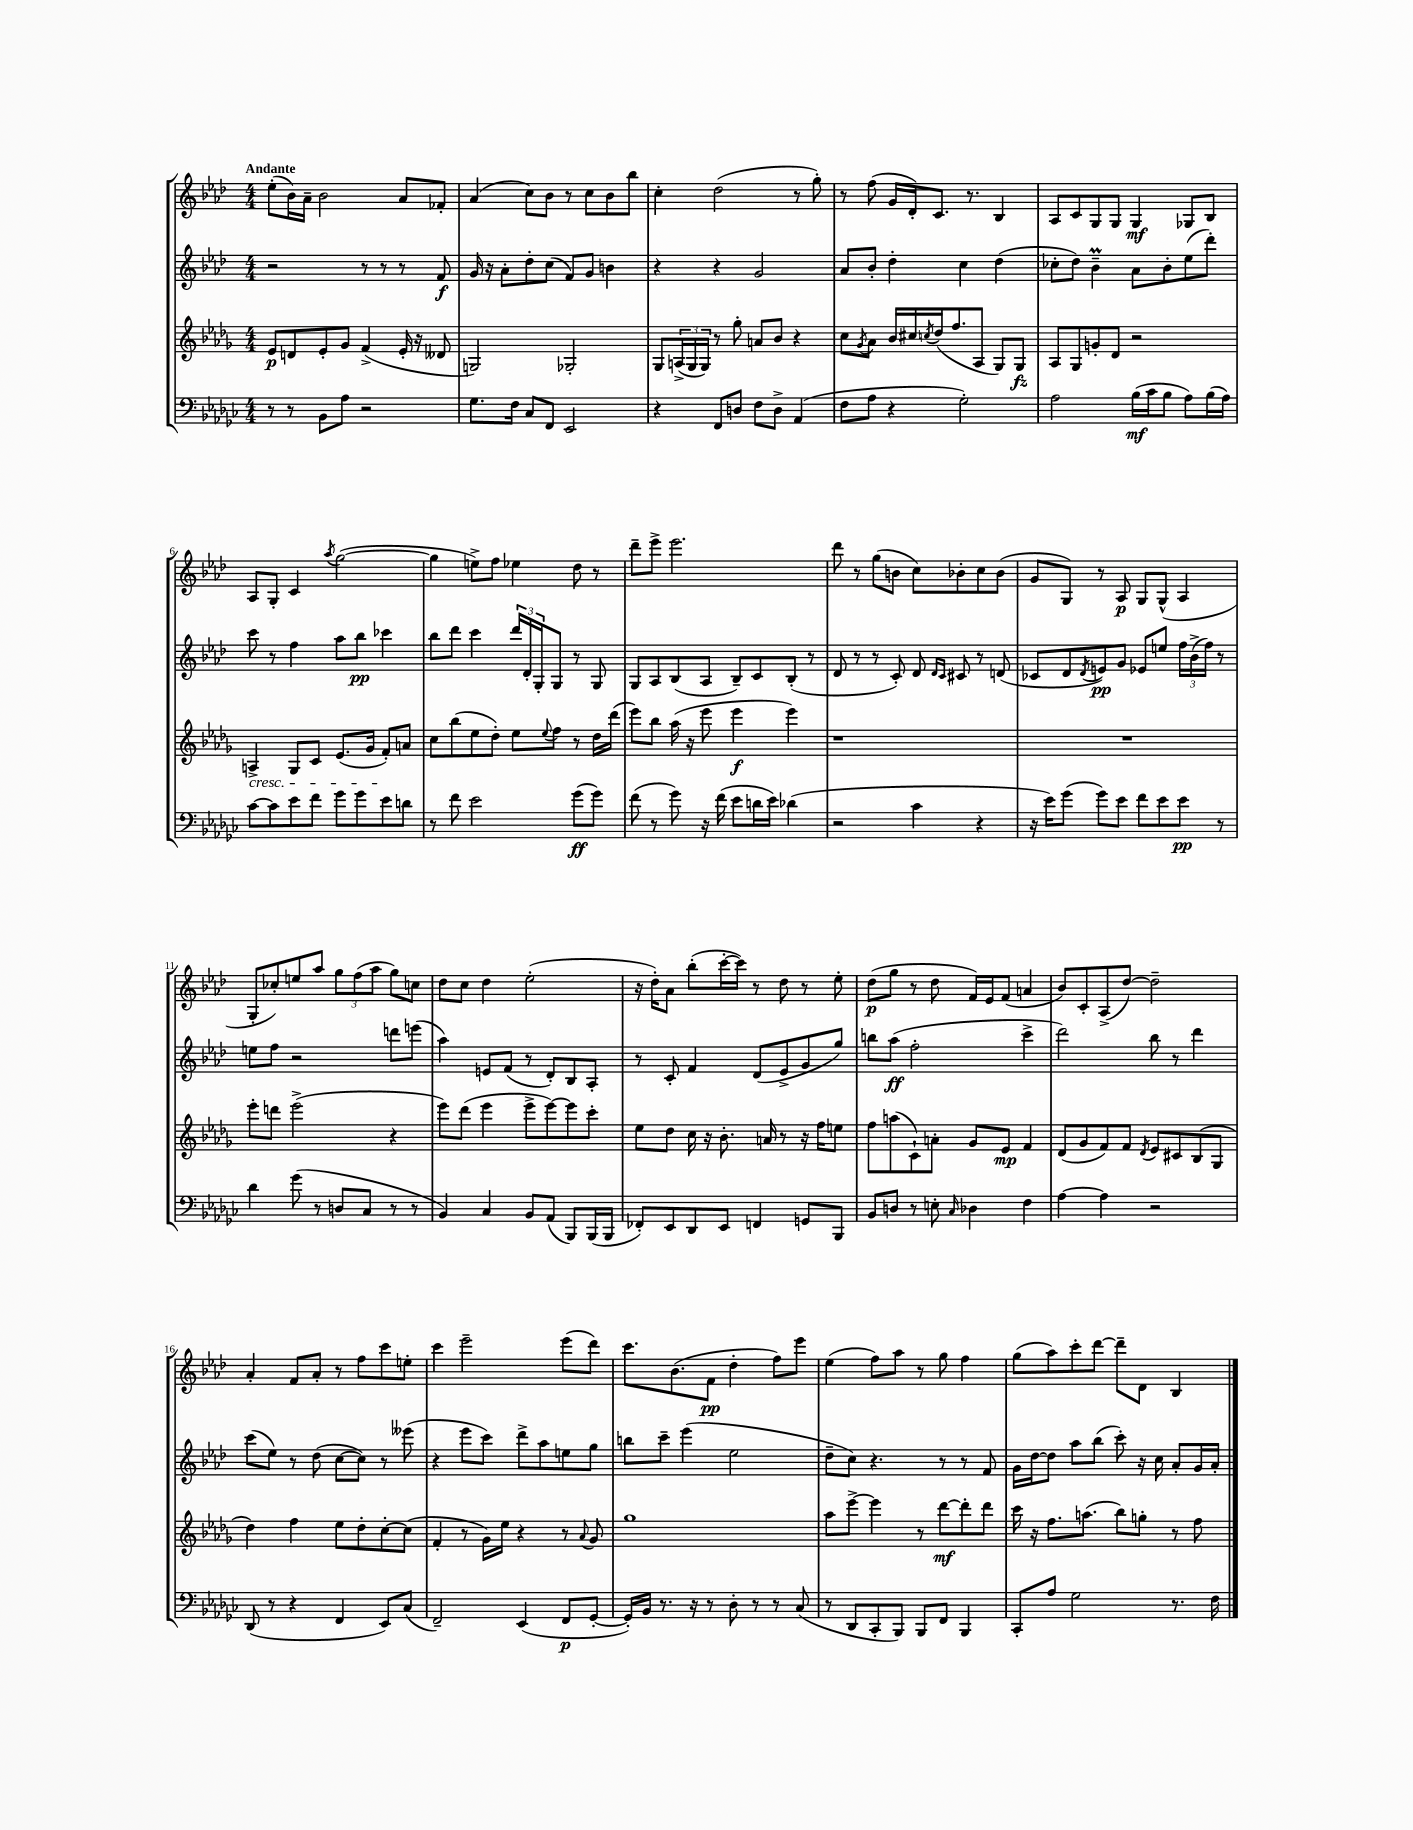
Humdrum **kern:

**kern	**dynam	**kern	**dynam	**kern	**dynam	**kern	**dynam
*part4	*part4	*part3	*part3	*part2	*part2	*part1	*part1
*staff4	*staff4	*staff3	*staff3	*staff2	*staff2	*staff1	*staff1
*clefF4	*	*clefG2	*	*clefG2	*	*clefG2	*
*k[b-e-a-d-g-c-]	*	*k[b-e-a-d-g-]	*	*k[b-e-a-d-]	*	*k[b-e-a-d-]	*
*M4/4	*	*M4/4	*	*M4/4	*	*M4/4	*
=1	=1	=1	=1	=1	=1	=1	=1
!	!	!	!	!	!	!LO:TX:a:B:t=Andante	!
8r	.	8e-/L	p	2r	.	(8ee-'\L	.
8r	.	8dn/	.	.	.	16b-\L)	.
.	.	.	.	.	.	16a-~\JJ	.
8BB-\L	.	8e-'/	.	.	.	2b-\	.
8A-\J	.	8g-/J	.	.	.	.	.
2r	.	(4f^/	.	8r	.	.	.
.	.	.	.	8r	.	.	.
.	.	16e-'/	.	8r	.	8a-/L	.
.	.	16r	.	.	.	.	.
.	.	8d--X/	.	8f/	f	8f-X'/J	.
=2	=2	=2	=2	=2	=2	=2	=2
8.G-\L	.	2Gn/)	.	16g/	.	(4a-/	.
.	.	.	.	16r	.	.	.
.	.	.	.	8a-'\L	.	.	.
16F\Jk	.	.	.	.	.	.	.
8C-/L	.	.	.	8dd-'\	.	8cc\L)	.
8FF/J	.	.	.	(8cc\J	.	8b-\J	.
2EE-/	.	2G-X'/	.	8f/L)	.	8r	.
.	.	.	.	8g/J	.	8cc\L	.
.	.	.	.	4bn\	.	8b-\	.
.	.	.	.	.	.	8bb-\J	.
=3	=3	=3	=3	=3	=3	=3	=3
4r	.	8G-/L	.	4r	.	4cc'\	.
.	.	(24An^/L	.	.	.	.	.
.	.	24G-/	.	.	.	.	.
.	.	24G-/JJ)	.	.	.	.	.
8FF/L	.	8r	.	4r	.	(2dd-\	.
8Dn/J	.	8gg-'\	.	.	.	.	.
8F\L	.	8an/L	.	2g/	.	.	.
8D^\J	.	8b-/J	.	.	.	.	.
(4AA-/	.	4r	.	.	.	8r	.
.	.	.	.	.	.	8gg'\)	.
=4	=4	=4	=4	=4	=4	=4	=4
8F\L	.	8cc\L	.	8a-/L	.	8r	.
.	.	8qg-/	.	.	.	.	.
8A-\J	.	8a-\J	.	8b-'/J	.	(8ff\	.
4r	.	16b-/LL	.	4dd-'\	.	16g/LL	.
.	.	16cc#X/	.	.	.	16d-'/J)	.
.	.	8qccn/	.	.	.	.	.
.	.	(16dd-/J	.	.	.	8.c/J	.
.	.	8.ff/	.	.	.	.	.
2G-'\)	.	.	.	4cc\	.	.	.
.	.	.	.	.	.	8.r	.
.	.	8A-/J	.	.	.	.	.
.	.	8G-/L)	.	(4dd-\	.	4B-/	.
.	.	8G-/J	fz	.	.	.	.
=5	=5	=5	=5	=5	=5	=5	=5
2A-\	.	8A-/L	.	8cc-X'\L	.	8A-/L	.
.	.	8G-/	.	8dd-\J)	.	8c/	.
.	.	8gn'/	.	4b-M~\	.	8G/	.
.	.	8d-/J	.	.	.	8G/J	.
(16B-\LL	mf	2r	.	8a-\L	.	4G/	mf
16c-\J	.	.	.	.	.	.	.
8B-\J	.	.	.	8b-'\	.	.	.
8A-\L)	.	.	.	(8ee-\	.	8G-X/L	.
(16B-\L	.	.	.	8ddd-'\J)	.	8B-/J	.
16A-\JJ)	.	.	.	.	.	.	.
!!LO:LB:g=z
=6	=6	=6	=6	=6	=6	=6	=6
!	!	!LO:TX:b:i:t=cresc.	!	!	!	!	!
[8c-\L	.	4An^/	.	8ccc\	.	8A-/L	.
8c-\]	.	.	.	8r	.	8G'/J	.
8e-\	.	8G-/L	.	4ff\	.	4c/	.
8f\J	.	8c/J	.	.	.	.	.
.	.	.	.	.	.	8qaa-/	.
8g-\L	.	(8.e-/L	.	8aa-\L	.	([2gg\	.
8g-\	.	.	.	8bb-\J	pp	.	.
.	.	16g-/Jk	.	.	.	.	.
8e-\	.	8f'/L)	.	4ccc-X\	.	.	.
8dn\J	.	8an/J	.	.	.	.	.
=7	=7	=7	=7	=7	=7	=7	=7
8r	.	8cc\L	.	8bb-\L	.	4gg\]	.
8f\	.	(8bb-\	.	8ddd-\J	.	.	.
2e-\	.	8ee-\	.	4ccc\	.	8een^\L)	.
.	.	8dd-'\J)	.	.	.	8ff\J	.
.	.	8ee-\L	.	24ddd-/LL	.	4ee-X\	.
.	.	.	.	24d-'/	.	.	.
.	.	.	.	24G'/J	.	.	.
.	.	8qqee-/	.	.	.	.	.
.	.	8ff\J	.	8G/J	.	.	.
(8g-\L	ff	8r	.	8r	.	8dd-\	.
8g-\J)	.	16dd-\LL	.	8G/	.	8r	.
.	.	(16ddd-\JJ	.	.	.	.	.
=8	=8	=8	=8	=8	=8	=8	=8
(8f\	.	8eee-\L)	.	8G/L	.	8ddd-~\L	.
8r	.	8bb-\J	.	8A-/	.	8eee-^\J	.
8g-\)	.	(16aa-\	.	(8B-/	.	2.eee-\	.
.	.	16r	.	.	.	.	.
16r	.	8eee-\	.	8A-/J	.	.	.
(16f\	.	.	.	.	.	.	.
8e-\L	.	4eee-\	f	8B-~/L)	.	.	.
16dn\L	.	.	.	8c/	.	.	.
16e-\JJ)	.	.	.	.	.	.	.
(4d-X\	.	4eee-\)	.	(8B-'/J	.	.	.
.	.	.	.	8r	.	.	.
=9	=9	=9	=9	=9	=9	=9	=9
2r	.	1r	.	8d-/	.	8ddd-\	.
.	.	.	.	8r	.	8r	.
.	.	.	.	8r	.	(8gg\L	.
.	.	.	.	8c'/)	.	8bn\J	.
4c-\	.	.	.	8d-/	.	8cc\L)	.
.	.	.	.	16qqd-/LL	.	.	.
.	.	.	.	16qqc/JJ	.	.	.
.	.	.	.	8c#X/	.	8b-X'\	.
4r	.	.	.	8r	.	8cc\	.
.	.	.	.	(8dn/	.	(8b-\J	.
=10	=10	=10	=10	=10	=10	=10	=10
16r	.	1r	.	8c-X/L	.	8g/L	.
16e-\KL)	.	.	.	.	.	.	.
(8g-\J	.	.	.	8d-/	.	8G/J)	.
.	.	.	.	8qd-/	.	.	.
8g-\L)	.	.	.	8en/)	pp	8r	.
8e-\J	.	.	.	8g/J	.	8A-/	p
8f\L	.	.	.	8e-X/L	.	8G/L	.
8e-\	.	.	.	8een/J	.	(8G^^/J	.
8e-\J	pp	.	.	24ff\LL	.	4A-/	.
.	.	.	.	(24b-^\	.	.	.
.	.	.	.	24ff\JJ)	.	.	.
8r	.	.	.	8r	.	.	.
!!LO:LB:g=z
=11	=11	=11	=11	=11	=11	=11	=11
4d-\	.	8eee-'\L	.	8een\L	.	8G'/L	.
.	.	8dddn\J	.	8ff\J	.	8cc-X'/)	.
(8g-\	.	(2eee-^\	.	2r	.	8een/	.
8r	.	.	.	.	.	8aa-/J	.
8Dn/L	.	.	.	.	.	12gg\L	.
.	.	.	.	.	.	(12ff\	.
8C-/J	.	.	.	.	.	.	.
.	.	.	.	.	.	12aa-\J	.
8r	.	4r	.	8dddn\L	.	8gg\L)	.
8r	.	.	.	(8eeen\J	.	8ccn\J	.
=12	=12	=12	=12	=12	=12	=12	=12
4BB-/)	.	8eee-\L)	.	4aa-\)	.	8dd-\L	.
.	.	(8ddd-\J	.	.	.	8cc\J	.
4C-/	.	4eee-\	.	8en/L	.	4dd-\	.
.	.	.	.	(8f/J	.	.	.
8BB-/L	.	8eee-^\L	.	8r	.	(2ee-'\	.
(8AA-/J	.	[8eee-\)	.	8d-'/L)	.	.	.
8BBB-/L)	.	8eee-\]	.	8B-/	.	.	.
(16BBB-/L	.	8ccc'\J	.	8A-'/J	.	.	.
16BBB-/JJ	.	.	.	.	.	.	.
=13	=13	=13	=13	=13	=13	=13	=13
8FF-X'/L)	.	8ee-\L	.	8r	.	16r	.
.	.	.	.	.	.	16dd-'\KL)	.
8EE-/	.	8dd-\J	.	8c'/	.	8a-\J	.
8DD-/	.	16cc\	.	4f/	.	(8bb-'\L	.
.	.	16r	.	.	.	.	.
8EE-/J	.	8.b-'\	.	.	.	[16ccc'\L	.
.	.	.	.	.	.	16ccc\JJ])	.
4FFn/	.	.	.	(8d-/L	.	8r	.
.	.	16an/	.	.	.	.	.
.	.	8r	.	8e-^/	.	8dd-\	.
8GGn/L	.	16r	.	8g/	.	8r	.
.	.	16ff\KL	.	.	.	.	.
8BBB-/J	.	8een\J	.	8gg/J)	.	8ee-'\	.
=14	=14	=14	=14	=14	=14	=14	=14
8BB-/L	.	8ff\L	.	8bbn\L	.	(8dd-\L	p
8Dn/J	.	(8aan\	.	(8aa-\J	ff	8gg\J	.
8r	.	8c`\)	.	2ff'\	.	8r	.
8En'\	.	8an'\J	.	.	.	8dd-\	.
16qqC-/	.	.	.	.	.	.	.
4D-X\	.	8g-/L	.	.	.	16f/LL)	.
.	.	.	.	.	.	16e-/J	.
.	.	8e-/J	mp	.	.	(8f/J	.
4F\	.	4f/	.	4ccc^\	.	4an/	.
=15	=15	=15	=15	=15	=15	=15	=15
[4A-\	.	(8d-/L	.	2ddd-\)	.	8b-/L)	.
.	.	8g-/	.	.	.	8c'/	.
4A-\]	.	8f/)	.	.	.	(8A-^/	.
.	.	8f/J	.	.	.	[8dd-/J)	.
.	.	8qd-/	.	.	.	.	.
2r	.	8e-/L	.	8bb-\	.	2dd-~\]	.
.	.	8c#X/	.	8r	.	.	.
.	.	(8B-/	.	4ddd-\	.	.	.
.	.	8G-/J	.	.	.	.	.
!!LO:LB:g=z
=16	=16	=16	=16	=16	=16	=16	=16
(8DD-/	.	4dd-\)	.	(8ccc\L	.	4a-'/	.
8r	.	.	.	8ee-\J)	.	.	.
4r	.	4ff\	.	8r	.	8f/L	.
.	.	.	.	(8dd-\	.	8a-'/J	.
4FF/	.	8ee-\L	.	[8cc\L	.	8r	.
.	.	8dd-'\	.	8cc\J])	.	8ff\L	.
8EE-/L)	.	[8cc'\	.	8r	.	8ccc\	.
(8C-/J	.	(8cc\J]	.	(8eee--X\	.	8een'\J	.
=17	=17	=17	=17	=17	=17	=17	=17
2FF~/)	.	4f'/	.	4r	.	4ccc\	.
.	.	8r	.	8eee-\L	.	2eee-~\	.
.	.	16g-\LL)	.	8ccc\J)	.	.	.
.	.	16ee-\JJ	.	.	.	.	.
(4EE-/	.	4r	.	8ddd-^\L	.	.	.
.	.	.	.	8aa-\	.	.	.
8FF/L	p	8r	.	8een\	.	(8eee-\L	.
.	.	8qqa-/	.	.	.	.	.
[8GG-'/J	.	8g-/	.	8gg\J	.	8ddd-\J)	.
=18	=18	=18	=18	=18	=18	=18	=18
16GG-'/LL])	.	1gg-	.	8bbn\L	.	8.ccc\L	.
16BB-/JJ	.	.	.	.	.	.	.
8.r	.	.	.	8ccc~\J	.	.	.
.	.	.	.	.	.	(8.b-\	.
.	.	.	.	(4eee-\	.	.	.
16r	.	.	.	.	.	.	.
8r	.	.	.	.	.	8f\J	pp
8D-'\	.	.	.	2ee-\	.	4dd-'\	.
8r	.	.	.	.	.	.	.
8r	.	.	.	.	.	8ff\L)	.
(8C-/	.	.	.	.	.	8eee-\J	.
=19	=19	=19	=19	=19	=19	=19	=19
8r	.	8aa-\L	.	8dd-~\L	.	(4ee-\	.
8DD-/L	.	[8eee-^\J	.	8cc\J)	.	.	.
8CC-'/	.	4eee-\]	.	4.r	.	8ff\L)	.
8BBB-/J)	.	.	.	.	.	8aa-\J	.
8BBB-/L	.	8r	.	.	.	8r	.
8FF/J	.	[8ddd-\L	mf	8r	.	8gg\	.
4BBB-/	.	8ddd-'\]	.	8r	.	4ff\	.
.	.	8ddd-\J	.	8f/	.	.	.
=20	=20	=20	=20	=20	=20	=20	=20
8CC-'/L	.	16ccc\	.	16g\LL	.	(8gg\L	.
.	.	16r	.	[16dd-\J	.	.	.
8A-/J	.	8.ff\L	.	8dd-\J]	.	8aa-\)	.
2G-\	.	.	.	8aa-\L	.	8ccc'\	.
.	.	(8.aan\J	.	.	.	.	.
.	.	.	.	(8bb-\J	.	[8ddd-\J	.
.	.	8bb-\L)	.	8ccc'\)	.	8ddd-~\L]	.
.	.	8ggn'\J	.	16r	.	8d-\J	.
.	.	.	.	16cc\	.	.	.
8.r	.	8r	.	8a-'/L	.	4B-/	.
.	.	8ff\	.	16g/L	.	.	.
16F\	.	.	.	16a-'/JJ	.	.	.
==	==	==	==	==	==	==	==
*-	*-	*-	*-	*-	*-	*-	*-
